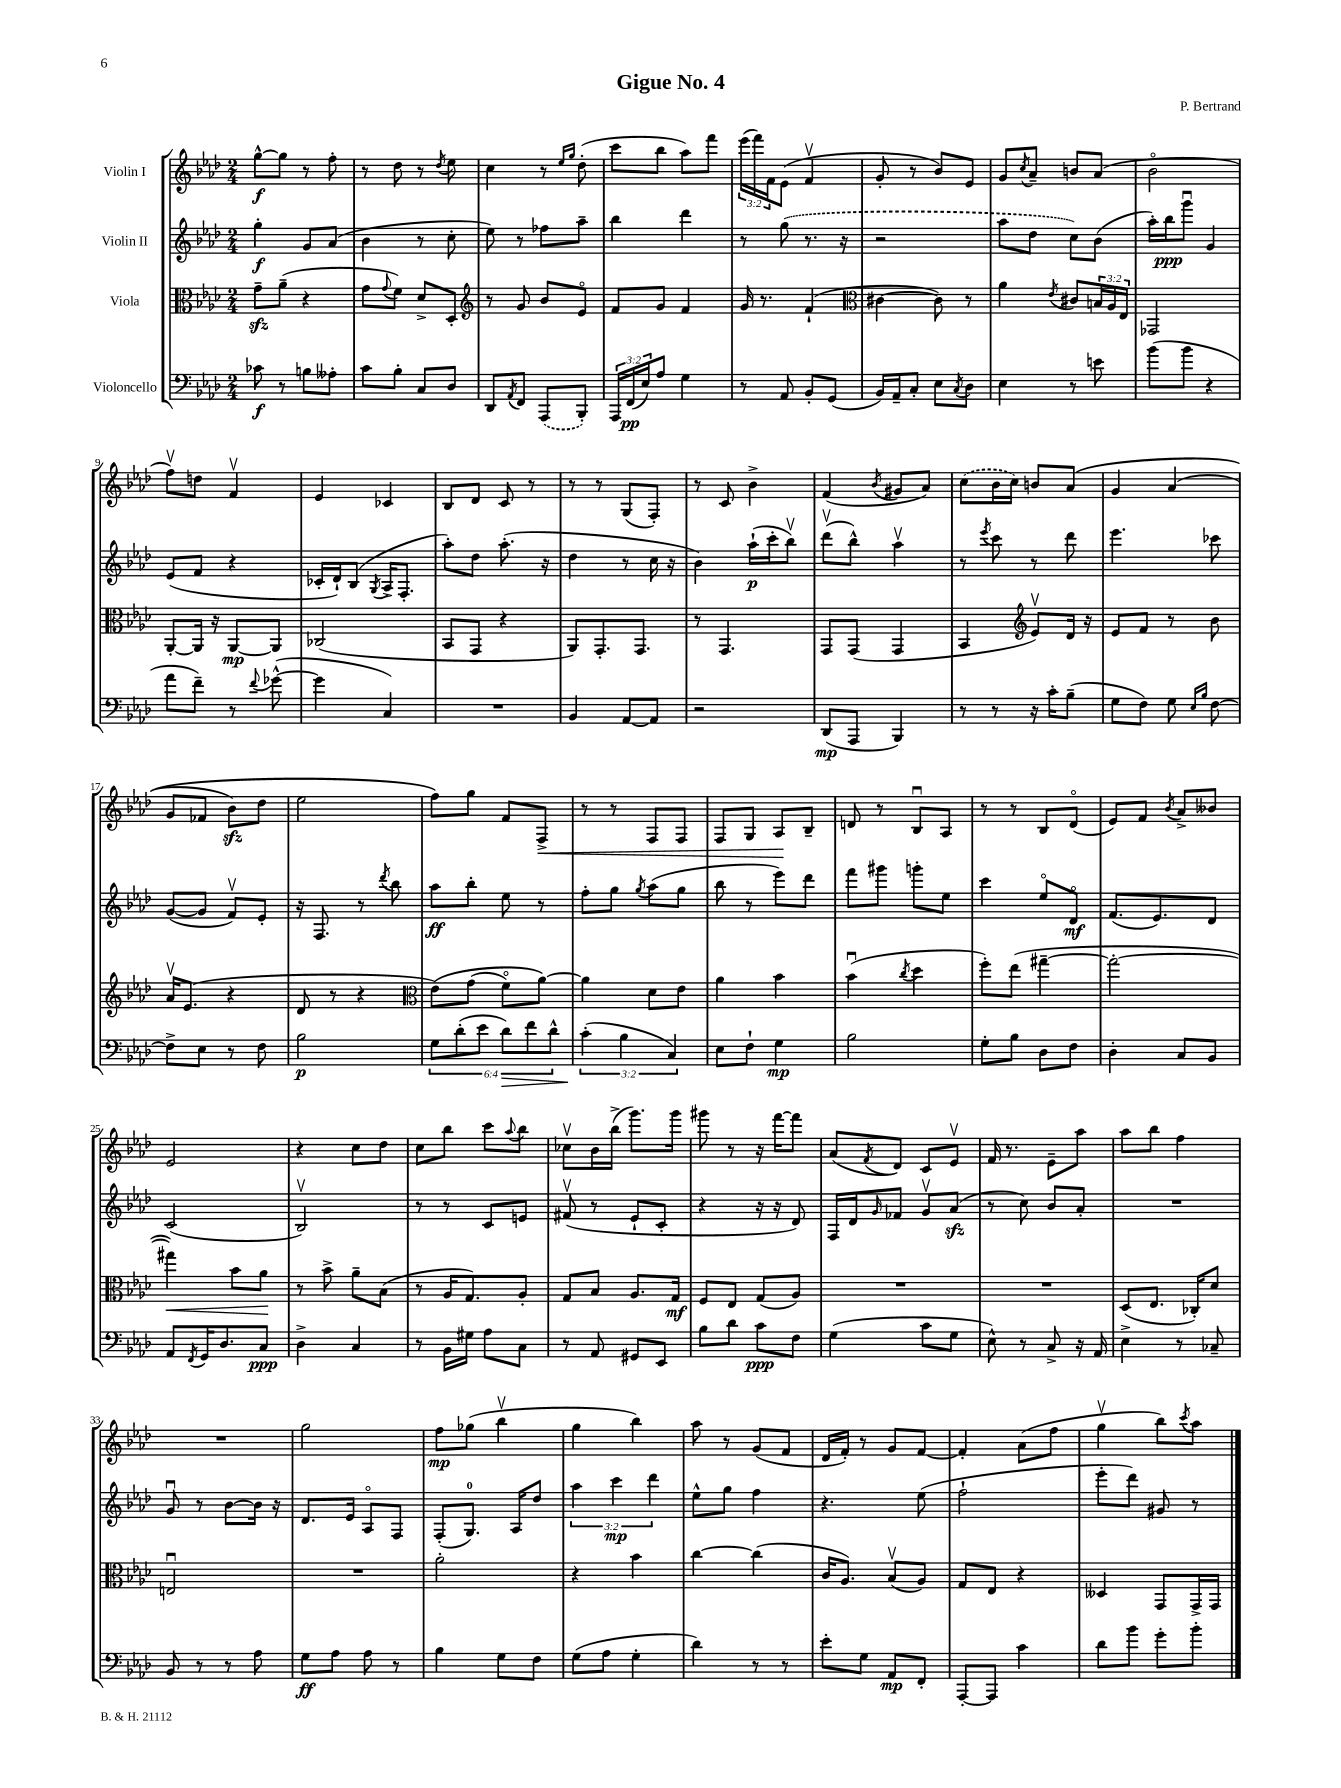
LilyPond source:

\header { title = "Gigue No. 4" composer = "P. Bertrand" }
<<
\new StaffGroup <<
\new Staff = "s0" \with { instrumentName = "Violin I" } {
    \clef treble \key aes \major \numericTimeSignature \time 2/4 \override Staff.TupletNumber.text = #tuplet-number::calc-fraction-text
    g''8~-^\f g''8 r8 f''8-. |
    r8 des''8 r8 \acciaccatura { des''8 } ees''8 |
    c''4 r8 \grace { ees''16 g''16 } des''8-.( |
    c'''8 bes''8 aes''8) f'''8 |
    \tuplet 3/2 { ees'''16( f'''16) f'16 } ees'8( f'4\upbow |
    g'8-. r8 bes'8) ees'8 |
    g'8 \acciaccatura { c''8 } aes'8-- b'8 aes'8( |
    bes'2\flageolet |
    f''8\upbow) d''8 f'4\upbow |
    ees'4 ces'4 |
    bes8 des'8 c'8 r8 |
    r8 r8 g8( f8-.) |
    r8 c'8 bes'4-> |
    f'4( \acciaccatura { bes'8 } gis'8 aes'8) |
    \once \slurDashed c''8( bes'16 c''16) b'8 aes'8\( |
    g'4 aes'4( |
    g'8 fes'8 bes'8\sfz) des''8 |
    ees''2 |
    f''8\) g''8 f'8 f8->\< |
    r8 r8 f8 f8 |
    f8 g8 aes8\! bes8-- |
    d'8 r8 bes8\downbow aes8 |
    r8 r8 bes8 des'8\flageolet( |
    ees'8) f'8 \acciaccatura { bes'8 } aes'8-> beses'8 |
    ees'2 |
    r4 c''8 des''8 |
    c''8 bes''8 c'''8 \appoggiatura { aes''8 } bes''8 |
    ces''8\upbow bes'16 bes''16->( g'''8.) g'''16 |
    gis'''8 r8 r16 f'''16~ f'''8 |
    aes'8( \acciaccatura { f'8 } des'8) c'8 ees'8\upbow |
    f'16 r8. ees'8-- aes''8 |
    aes''8 bes''8 f''4 |
    R2 |
    g''2 |
    f''8\mp ges''8( bes''4\upbow |
    g''4 bes''4) |
    aes''8 r8 g'8( f'8 |
    des'16 f'16-.) r8 g'8 f'8~ |
    f'4-. aes'8( f''8 |
    g''4\upbow bes''8) \acciaccatura { c'''8 } aes''8 \bar "|." |
}
\new Staff = "s1" \with { instrumentName = "Violin II" } {
    \clef treble \key aes \major \numericTimeSignature \time 2/4 \override Staff.TupletNumber.text = #tuplet-number::calc-fraction-text
    g''4-.\f g'8 aes'8( |
    bes'4 r8 c''8-. |
    ees''8) r8 fes''8 aes''8-- |
    bes''4 des'''4 |
    r8 \once \slurDashed g''8( r8. r16 |
    r2 |
    aes''8 des''8 c''8) bes'8( |
    aes''16-.) bes''16\ppp g'''8\downbow g'4 |
    ees'8( f'8 r4 |
    ces'16-. des'16-!) bes8( \acciaccatura { g8 } aes16-> f8.-. |
    aes''8-.) des''8 aes''8.-.( r16 |
    des''4 r8 c''16 r16 |
    bes'4) aes''16-!\p( c'''16-. bes''8\upbow) |
    des'''8\upbow( bes''8-^) aes''4\upbow |
    r8 \acciaccatura { ees'''8 } c'''8 r8 des'''8 |
    ees'''4. ces'''8 |
    g'8~( g'8 f'8\upbow) ees'8-. |
    r16 f8. r8 \acciaccatura { des'''8 } bes''8 |
    aes''8\ff bes''8-. ees''8 r8 |
    f''8-. g''8 \acciaccatura { g''8 } aes''8( g''8 |
    bes''8 r8 ees'''8) des'''8 |
    f'''8 gis'''8 g'''8-. ees''8 |
    c'''4 ees''8\flageolet des'8\flageolet\mf |
    f'8.( ees'8.) des'8 |
    c'2( |
    bes2\upbow) |
    r8 r8 c'8 e'8 |
    fis'8\upbow( r8 ees'8-! c'8-. |
    r4 r16 r16 des'8) |
    f16 des'16 \grace { g'16 } fes'8 g'8\upbow aes'8\sfz( |
    r8 c''8) bes'8 aes'8-. |
    R2 |
    g'8\downbow r8 bes'8~ bes'16 r16 |
    des'8. ees'16 aes8\flageolet f8 |
    f8-.( g8.-0) aes16 des''8 |
    \tuplet 3/2 { aes''4 c'''4\mp des'''4 } |
    ees''8-^ g''8 f''4 |
    r4. ees''8( |
    f''2-! |
    ees'''8-. des'''8) gis'8 r8 \bar "|." |
}
\new Staff = "s2" \with { instrumentName = "Viola" } {
    \clef alto \key aes \major \numericTimeSignature \time 2/4 \override Staff.TupletNumber.text = #tuplet-number::calc-fraction-text
    g'8--\sfz aes'8--( r4 |
    g'8 \appoggiatura { g'8 } f'8) des'8-> des8-. |
    \clef treble r8 g'8 bes'8 ees'8\flageolet |
    f'8 g'8 f'4 |
    g'16 r8. f'4-!( |
    \clef alto cis'4~ cis'8) r8 |
    aes'4 \acciaccatura { ees'8 } cis'8 \tuplet 3/2 { b16 aes16 ees16 } |
    ges,2 |
    aes,8~-. aes,16 r16 aes,8~\mp aes,8 |
    ces2( |
    bes,8 g,8 r4 |
    aes,8) g,8.-. g,8. |
    r8 g,4. |
    g,8 g,8( g,4 |
    bes,4 \clef treble ees'8\upbow) des'16 r16 |
    ees'8 f'8 r8 bes'8 |
    aes'16\upbow ees'8.( r4 |
    des'8 r8 r4 |
    \clef alto ees'8)\( g'8( f'8\flageolet) aes'8~\) |
    aes'4 des'8 ees'8 |
    aes'4 bes'4 |
    bes'4\downbow( \acciaccatura { c''8 } des''4 |
    f''8-.) ees''8( gis''4~-- |
    gis''2~-. |
    gis''4\<) bes'8 aes'8\! |
    r8 bes'8-> aes'8-- bes8( |
    r8 aes16 g8.) aes8-. |
    g8 bes8 aes8. g16\mf |
    f8 ees8 g8( aes8) |
    R2 |
    R2 |
    des8( ees8. ces16-.) des'8 |
    e2\downbow |
    R2 |
    aes'2-. |
    r4 bes'4 |
    c''4~ c''4( |
    c'16 aes8.) bes8\upbow( aes8) |
    g8 ees8 r4 |
    deses4 g,8 g,16-> g,16 \bar "|." |
}
\new Staff = "s3" \with { instrumentName = "Violoncello" } {
    \clef bass \key aes \major \numericTimeSignature \time 2/4 \override Staff.TupletNumber.text = #tuplet-number::calc-fraction-text
    ces'8\f r8 b8 aeses8-. |
    c'8 bes8-. c8 des8 |
    des,8 \acciaccatura { aes,8 } f,8 \once \slurDashed aes,,8( bes,,8-.) |
    \tuplet 3/2 { aes,,16 f,16\pp( ees16) } aes8 g4 |
    r8 aes,8 bes,8-. g,8( |
    bes,16) aes,16-- c8-. ees8 \acciaccatura { c8 } des8 |
    ees4 r8 e'8 |
    bes'8( bes'8 r4 |
    aes'8 f'8--) r8 \appoggiatura { f'8 } ges'8~-^( |
    ges'4 c4) |
    R2 |
    bes,4 aes,8~ aes,8 |
    r2 |
    des,8\mp( aes,,8 bes,,4) |
    r8 r8 r16 c'16-. bes8--( |
    g8 f8) g8 \grace { ees16 bes16 } f8~ |
    f8-> ees8 r8 f8 |
    bes2\p |
    \tuplet 6/4 { g8 des'8-.( ees'8 des'8\>) f'8 des'8-^ } |
    \tuplet 3/2 { c'4-.\!( bes4 c4) } |
    ees8 f8-! g4\mp |
    bes2 |
    g8-. bes8 des8 f8 |
    des4-. c8 bes,8 |
    aes,8 \acciaccatura { f,8 } g,16 des8. c8\ppp |
    des4-> c4 |
    r8 bes,16 gis16 aes8 c8 |
    r8 aes,8 gis,8 ees,8 |
    bes8 des'8 c'8\ppp f8 |
    g4( c'8 g8 |
    ees8-^) r8 c8-> r16 aes,16 |
    ees4-> r8 ces8-- |
    bes,8 r8 r8 aes8 |
    g8\ff aes8 aes8 r8 |
    bes4 g8 f8 |
    g8( aes8 g4-. |
    des'4) r8 r8 |
    ees'8-. g8 aes,8\mp f,8-. |
    aes,,8~-. aes,,8 c'4 |
    des'8 bes'8 g'8-. bes'8-. \bar "|." |
}
>>
>>
